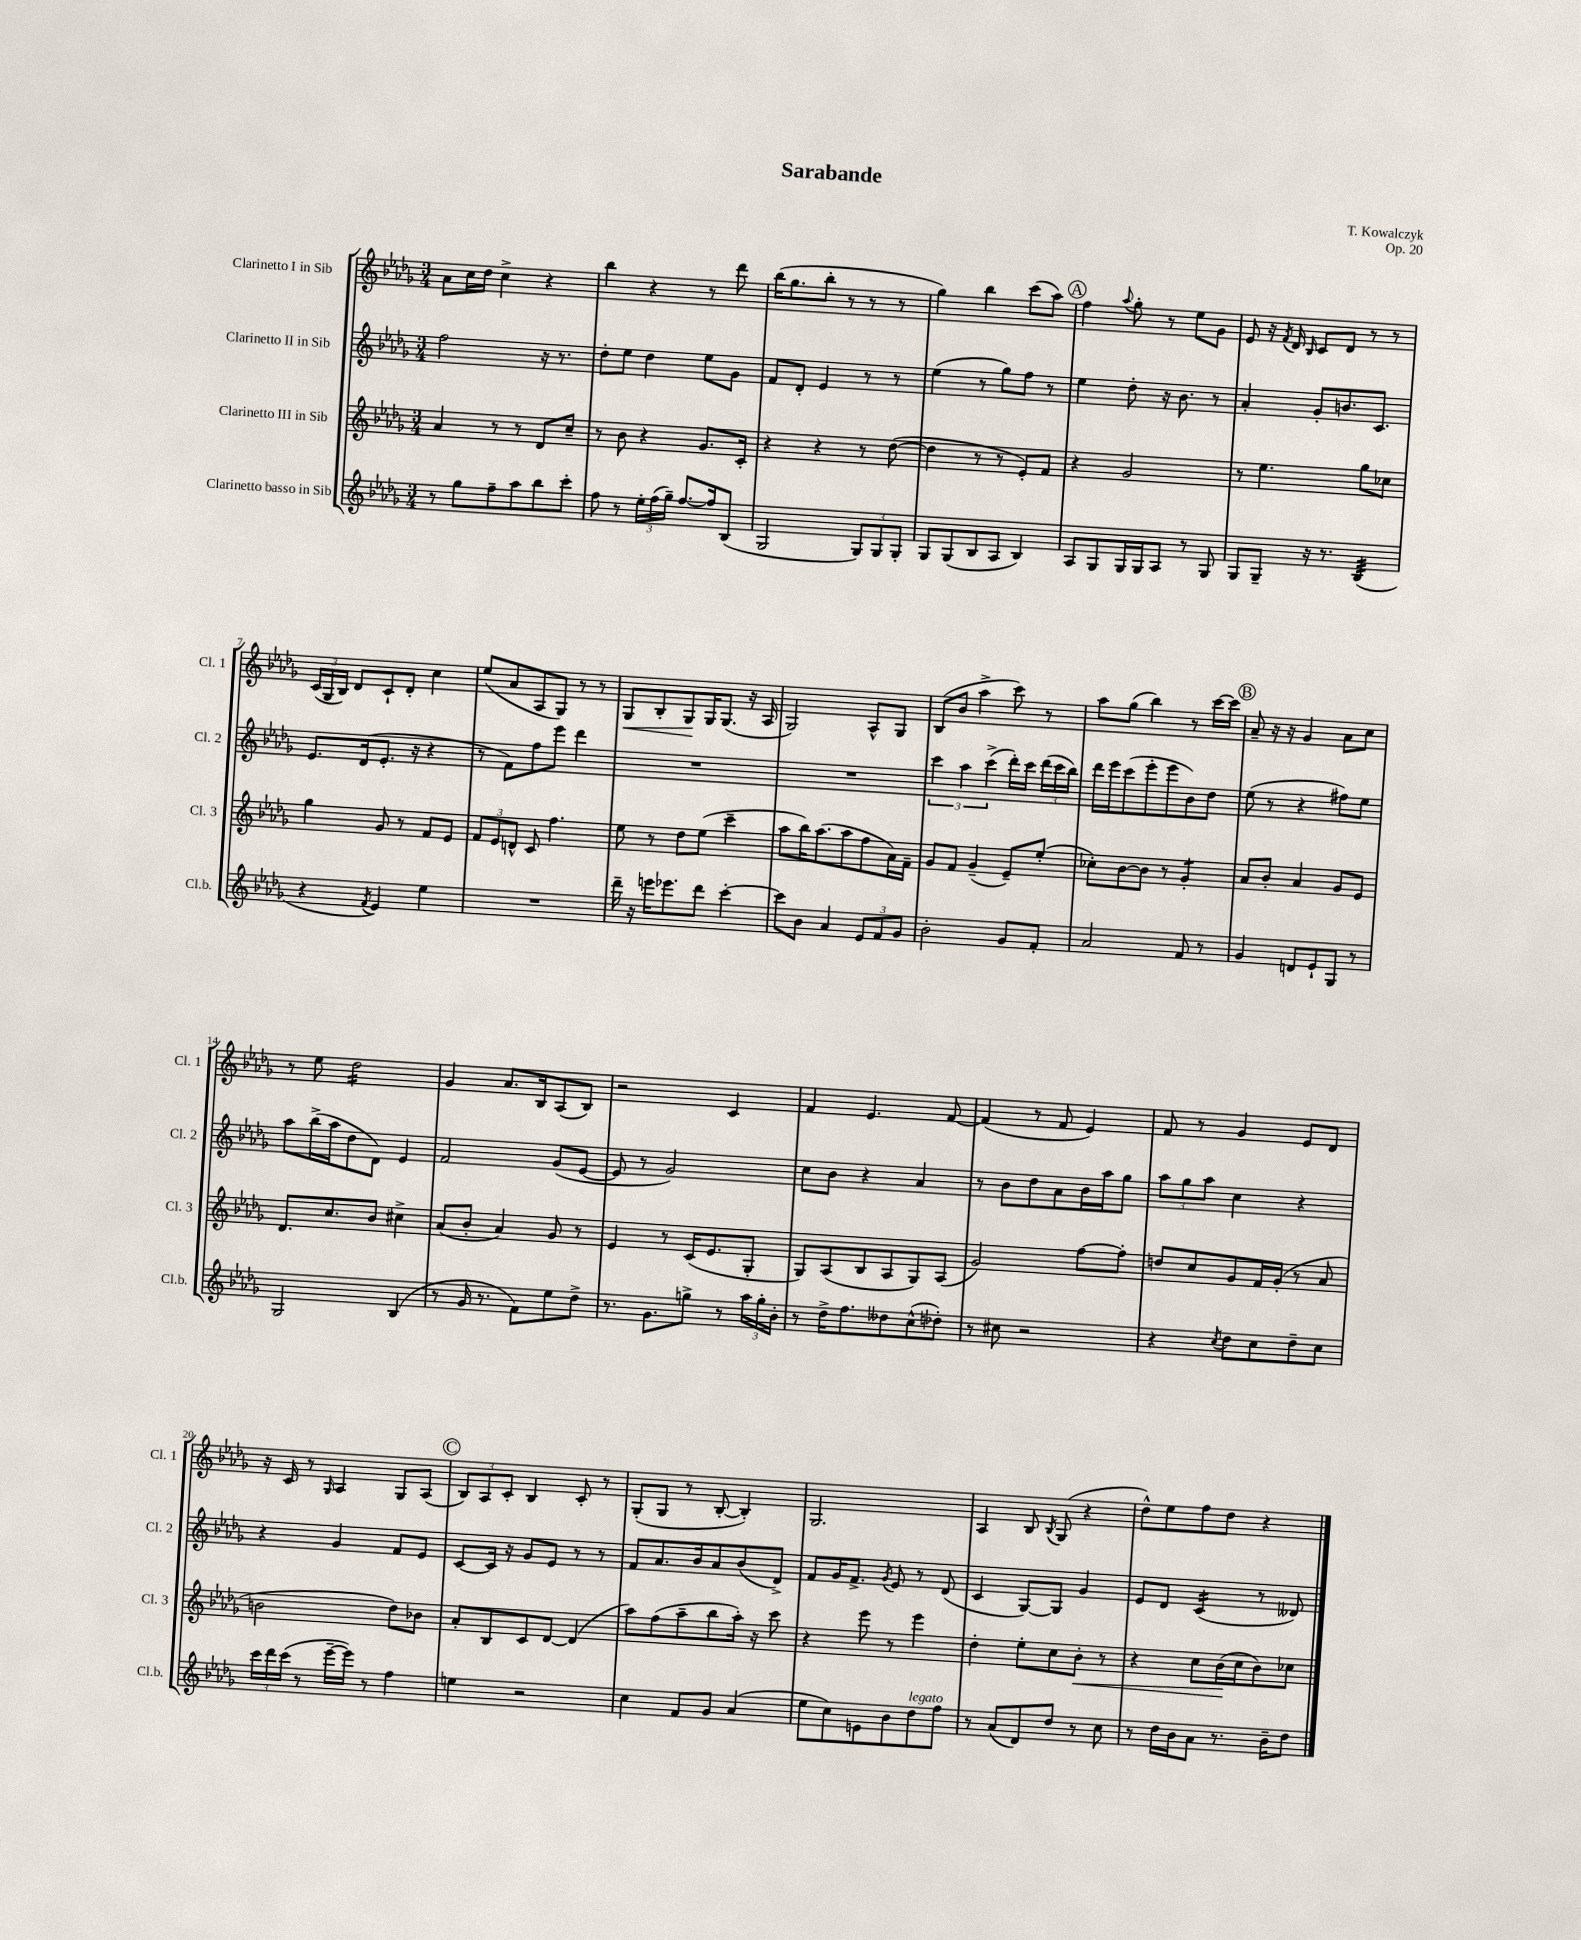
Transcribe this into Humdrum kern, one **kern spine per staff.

**kern	**kern	**kern	**kern
*staff4	*staff3	*staff2	*staff1
*clefG2	*clefG2	*clefG2	*clefG2
*k[b-e-a-d-g-]	*k[b-e-a-d-g-]	*k[b-e-a-d-g-]	*k[b-e-a-d-g-]
*M3/4	*M3/4	*M3/4	*M3/4
8r	4a-	2ff	8a-
8gg-	.	.	16cc
.	.	.	16dd-
8ff~	8r	.	4cc^
8aa-	8r	.	.
8bb-	8d-	16r	4r
.	.	8.r	.
8ccc'	8cc~	.	.
=	=	=	=
8ff	8r	8dd-'	4bb-
8r	8b-	8ee-	.
24ee-'	4r	4dd-	4r
(24ff	.	.	.
24gg-~)	.	.	.
[8.ff	.	.	.
.	8.g-	8ee-	8r
16ff]	.	.	.
(8B-	.	8g-	8ddd-
.	16c'	.	.
=	=	=	=
2G-	4r	8f	(16bb-
.	.	.	8.gg-
.	.	8d-'	.
.	4r	4e-	8bb-'
.	.	.	8r
12G-)	8r	8r	8r
12G-	.	.	.
.	([8dd-	8r	8r
12G-'	.	.	.
=	=	=	=
8G-	4dd-]	(4ee-	4gg-)
(8G-	.	.	.
8B-	8r	8r	4bb-
8A-	8r	8gg-)	.
4B-)	8e-')	8ff	(8ccc
.	8f	8r	8aa-)
=	=	=	=
8A-	4r	4ee-	4ff
8G-	.	.	.
.	.	.	8qqaa-
16G-	2g-	8dd-'	8gg-'
16G-	.	.	.
8A-	.	16r	8r
.	.	8.b-	.
8r	.	.	8ee-
8G-	.	8r	8g-
=	=	=	=
8G-	8r	4a-'	8e-
8G-~	4.ee-	.	16r
.	.	.	8qf
.	.	.	16d-
.	.	.	16qqB-
16r	.	8g-'	8c
8.r	.	.	.
.	.	8.b	8d-
(4B-	8gg-	.	8r
.	.	8.c	.
.	8cc-	.	8r
=	=	=	=
4r	4gg-	8.e-	(24c
.	.	.	24G-
.	.	.	24B-)
.	.	.	8d-
.	.	(16d-	.
8qf	.	.	.
4e-)	8g-	8.e-'	8c`
.	8r	.	8d-'
.	.	16r	.
4ee-	8f	4r	4cc
.	8e-	.	.
=	=	=	=
2.r	12f	8r	(8ee-
.	12e-	.	.
.	.	8f)	8a-
.	12d^^	.	.
.	8c	8ff	8A-
.	4.ff	8eee-	8G-)
.	.	4ddd-	8r
.	.	.	8r
=	=	=	=
16ddd-~	8ee-	2.r	8G-
16r	.	.	.
16eee	8r	.	8B-'
8.eee-	.	.	.
.	8dd-	.	8G-
8ddd-	(8ee-	.	16G-
.	.	.	(8.G-
[4ccc'	4ccc~	.	.
.	.	.	16r
.	.	.	16A-
=	=	=	=
8ccc]	8aa-	2.r	2G-)
8b-	16bb-)	.	.
.	(8.aa-	.	.
4a-	.	.	.
.	8aa-	.	.
12e-	8ff	.	8A-^^
12f	.	.	.
.	16a-)	.	8G-
12g-	.	.	.
.	16f~	.	.
=	=	=	=
2b-'	8g-	6ccc	(8B-
.	8f	.	8b-
.	.	6aa-	.
.	(4g-~	.	4aa-^
.	.	(6ccc^	.
8g-	8e-~)	16ddd-')	8ccc)
.	.	16ccc	.
8f'	(8ee-'	(24ddd-	8r
.	.	24ccc	.
.	.	24bb-)	.
=	=	=	=
2a-	8cc-')	16ddd-	8aa-
.	.	16eee-	.
.	[8b-	(8ccc	(8gg-
.	8b-]	8eee-'	4bb-)
.	8r	8eee-	.
8f	4g-'	8b-)	8r
8r	.	8dd-	[16ccc
.	.	.	16ccc]
=	=	=	=
4g-	8a-	(8ee-	8a-~
.	8b-'	8r	16r
.	.	.	16r
8d	4a-	4r	4g-
8e-`	.	.	.
8G-	8g-	8ff#)	8a-
8r	8e-	8ee-	8cc
=	=	=	=
2G-	8.d-	8aa-	8r
.	.	(16bb-^	8ee-
.	8.cc	16aa-	.
.	.	8dd-	2dd-
.	8b-	8d-)	.
(4B-	4cc#^	4e-	.
=	=	=	=
8r	(8a-	2f	4g-
16g-	8b-'	.	.
8.r	.	.	.
.	4a-)	.	8.a-
8f)	.	.	.
.	.	.	16B-
8ee-	8g-	(8g-	(8A-
8dd-^	8r	[8e-	8B-)
=	=	=	=
8.r	4e-	8e-]	2r
.	.	8r	.
8.g-	.	.	.
.	8r	2g-)	.
8gg^	(16c	.	.
.	8.e-	.	.
8r	.	.	4c
24aa-	8G-'	.	.
24gg'	.	.	.
24b-'	.	.	.
=	=	=	=
8r	8G-)	8cc	4f
16dd-^	(8A-	8b-	.
8.ff	.	.	.
.	8B-	4r	4.e-
8dd--	8A-	.	.
(8cc^^	8G-)	4a-	.
8dd-')	(8A-	.	[8f
=	=	=	=
8r	2g-)	8r	(4f]
8cc#	.	8b-	.
2r	.	8dd-	8r
.	.	8a-	8f
.	[8ff	16b-	4e-)
.	.	16aa-	.
.	8ff']	8gg-	.
=	=	=	=
4r	8dd	12aa-	8f
.	.	12gg-	.
.	8cc	.	8r
.	.	12aa-	.
8qcc	.	.	.
8dd-	8g-	4cc	4g-
8cc	16f	.	.
.	(16g-'	.	.
8dd-~	8r	4r	8e-
8cc	8a-	.	8d-
=	=	=	=
24ccc	2b	4r	16r
24ddd-	.	.	.
.	.	.	16c
(24ccc	.	.	.
8r	.	.	8r
.	.	.	16qqG-
[16eee-~	.	4g-	4A-
16eee-])	.	.	.
8r	.	.	.
4ff	8dd-)	8f	8G-
.	8b-	8e-	(8A-
=	=	=	=
4ee	8a-'	[8c	12B-)
.	.	.	12A-
.	8B-	16c]	.
.	.	.	12c'
.	.	16r	.
2r	8c	8g-	4B-
.	[8d-	8e-	.
.	(4d-]	8r	8c'
.	.	8r	8r
=	=	=	=
4cc	8aa-)	8f	(8G-'
.	(8ff	8.a-	8G-
8f	8aa-~	.	8r
.	.	16b-	.
8g-	8bb-	8a-	[8B-'
(4a-	16aa-')	(8b-	4B-'])
.	16r	.	.
.	8ccc	8d-^)	.
=	=	=	=
8ee-	4r	8f	2.G-
8cc)	.	16g-	.
.	.	8.f^	.
8e	8eee-	.	.
.	.	8qg-	.
8b-	8r	8e-	.
8dd-	4eee-	8r	.
8ff	.	(8d-	.
=	=	=	=
8r	4dd-'	4c	4A-
(8a-	.	.	.
8d-)	8ee-'	[8G-)	8B-
.	.	.	8qB-
8dd-	8cc	8G-]	(8G-
8r	8b-'	4g-	4r
8cc	8r	.	.
=	=	=	=
8r	4r	8e-	8dd-^^)
16dd-	.	8d-	8ee-
16b-	.	.	.
8a-	8cc	(4c	8ff
8.r	(16b-	.	8dd-
.	16cc	.	.
.	8b-)	8r	4r
16b-~	.	.	.
8dd-	8cc-	8d--)	.
==	==	==	==
*-	*-	*-	*-
